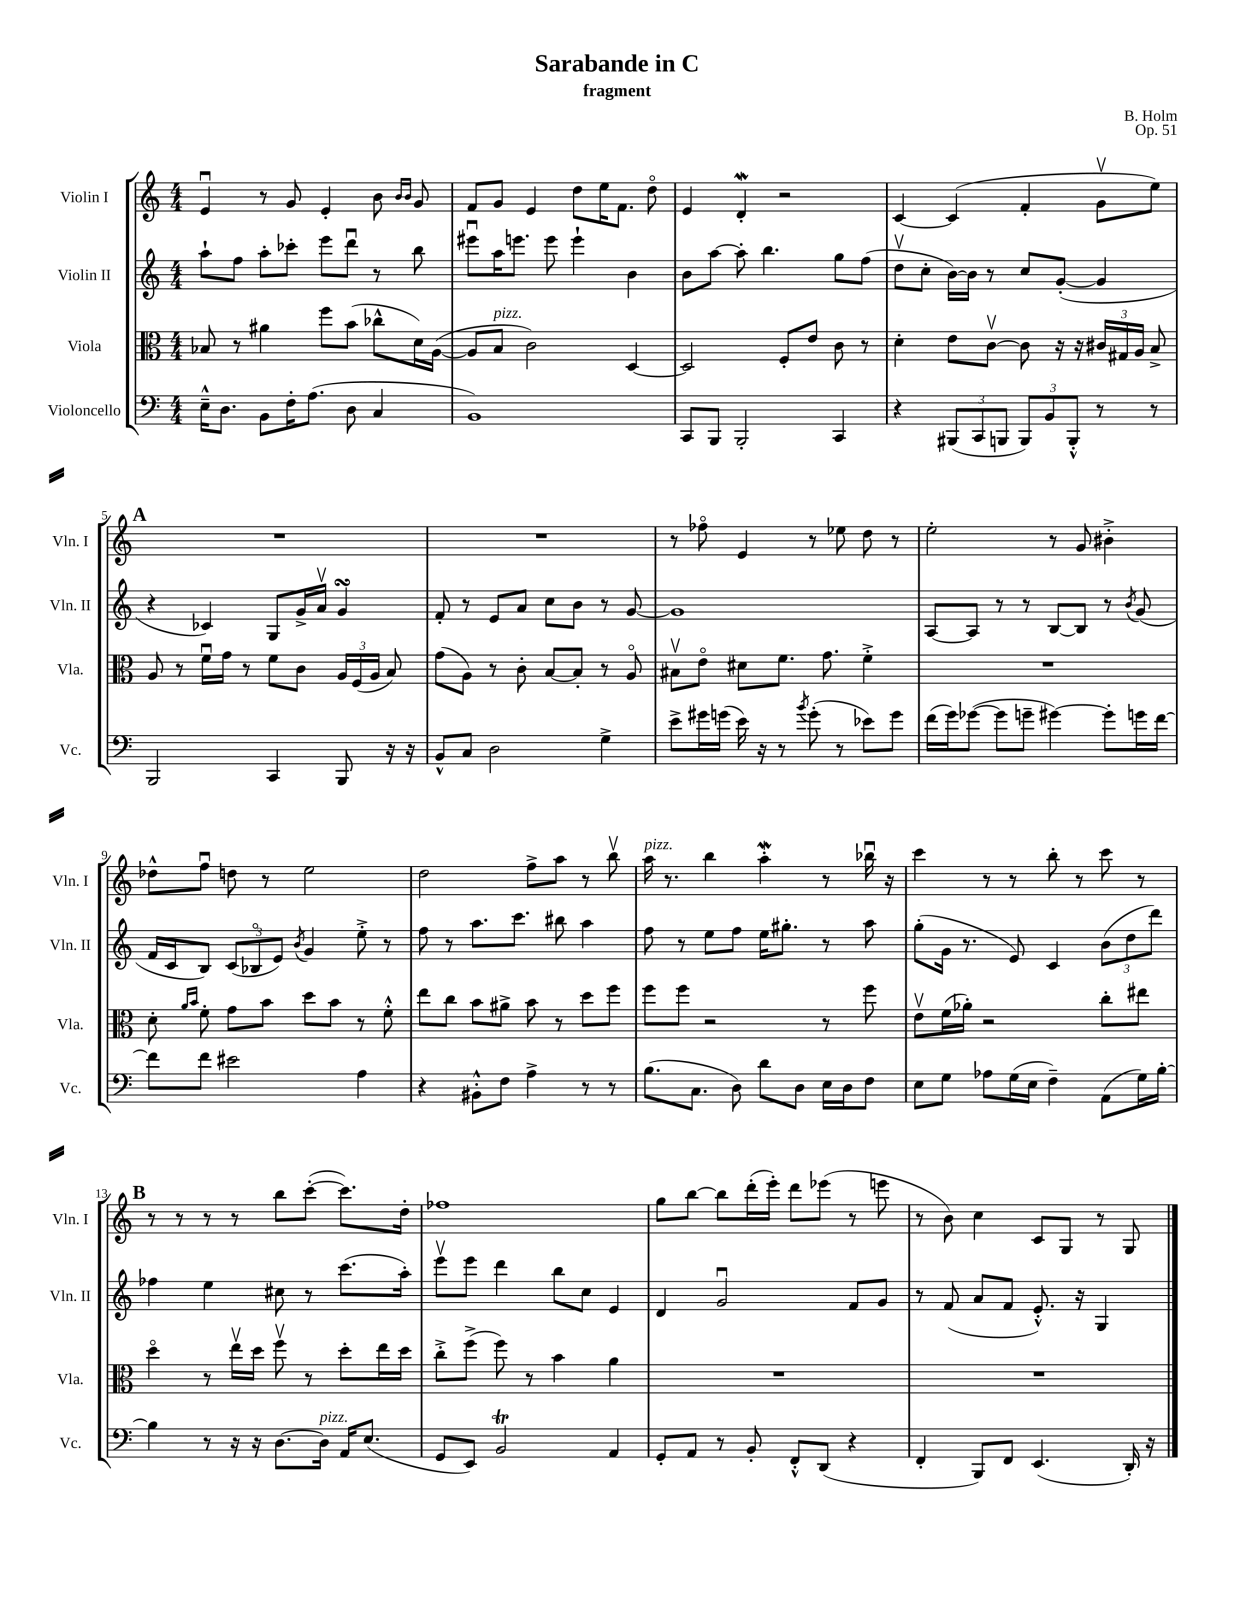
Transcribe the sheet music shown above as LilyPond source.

\header { title = "Sarabande in C" composer = "B. Holm" subtitle = "fragment" opus = "Op. 51" }
<<
\new StaffGroup <<
\new Staff = "s0" \with { instrumentName = "Violin I" shortInstrumentName = "Vln. I" } {
    \clef treble \key c \major \numericTimeSignature \time 4/4
    \autoBeamOff e'4\downbow r8 g'8 e'4-. b'8 \grace { b'16[ b'16] } g'8 |
    f'8[ g'8] e'4 d''8[ e''16 f'8.] d''8\flageolet |
    e'4 d'4-.\mordent r2 |
    c'4~ c'4( f'4-. g'8[\upbow e''8]) |
    \mark \markup { \bold "A" } R1 |
    R1 |
    r8 fes''8\flageolet e'4 r8 ees''8 d''8 r8 |
    e''2-. r8 g'8 bis'4-.-> |
    des''8[-^ f''8]\downbow d''8 r8 e''2 |
    d''2 f''8[-> a''8] r8 b''8\upbow |
    a''16^\markup { \italic "pizz." } r8. b''4 a''4-.\mordent r8 bes''16\downbow r16 |
    c'''4 r8 r8 b''8-. r8 c'''8 r8 |
    \mark \markup { \bold "B" } r8 r8 r8 r8 b''8[ c'''8]~-.( c'''8.[) d''16]-. |
    fes''1 |
    g''8[ b''8]~ b''8[ d'''16-.( e'''16]-.) d'''8[ ees'''8]( r8 e'''8 |
    r8 b'8) c''4 c'8[ g8] r8 g8 \bar "|." |
}
\new Staff = "s1" \with { instrumentName = "Violin II" shortInstrumentName = "Vln. II" } {
    \clef treble \key c \major \numericTimeSignature \time 4/4
    \autoBeamOff a''8[-! f''8] a''8[-. ces'''8]-. e'''8[ d'''8]\downbow r8 b''8 |
    eis'''8[\downbow a''16 e'''8.] e'''8 e'''4-! b'4 |
    b'8[ a''8]~ a''8-. b''4. g''8[ f''8]( |
    d''8[\upbow c''8]-. b'16[~) b'16] r8 c''8[ g'8]~-.( g'4 |
    \mark \markup { \bold "A" } r4 ces'4) g8[ g'16-> a'16]\upbow g'4\turn |
    f'8-. r8 e'8[ a'8] c''8[ b'8] r8 g'8~ |
    g'1 |
    a8[~ a8] r8 r8 b8[~ b8] r8 \acciaccatura { b'8 } g'8( |
    f'16[ c'16 b8]) \tuplet 3/2 { c'8[( bes8\flageolet e'8]) } \acciaccatura { b'8 } g'4 e''8-.-> r8 |
    f''8 r8 a''8.[ c'''8.] bis''8 a''4 |
    f''8 r8 e''8[ f''8] e''16[ gis''8.]-. r8 a''8 |
    g''8[-.( g'16] r8. e'8) c'4 \tuplet 3/2 { b'8[( d''8 d'''8]) } |
    \mark \markup { \bold "B" } fes''4 e''4 cis''8 r8 c'''8.[( a''16]-.) |
    e'''8[\upbow e'''8] d'''4 b''8[ c''8] e'4 |
    d'4 g'2\downbow f'8[ g'8] |
    r8 f'8( a'8[ f'8] e'8.-.-^) r16 g4 \bar "|." |
}
\new Staff = "s2" \with { instrumentName = "Viola" shortInstrumentName = "Vla." } {
    \clef alto \key c \major \numericTimeSignature \time 4/4
    \autoBeamOff bes8 r8 ais'4 f''8[ b'8]( ces''8[-^ d'16) a16]~( |
    a8[ b8]^\markup { \italic "pizz." } c'2) d4~ |
    d2 f8[-. e'8] c'8 r8 |
    d'4-. e'8[ c'8]~\upbow c'8 r16 r16 \tuplet 3/2 { cis'16[ gis16 a16] } b8-> |
    \mark \markup { \bold "A" } a8 r8 f'16[\downbow g'16] r8 f'8[ c'8] \tuplet 3/2 { a16[ f16( a16] } b8) |
    g'8[( a8]) r8 c'8-. b8[~ b8]-. r8 a8\flageolet |
    bis8[\upbow e'8]\flageolet dis'8[ f'8.] g'8. f'4-.-> |
    R1 |
    d'8-. \grace { a'16[ b'16] } f'8-. g'8[ b'8] d''8[ b'8] r8 f'8-.-^ |
    e''8[ c''8] b'8[ ais'8]-> b'8 r8 d''8[ f''8] |
    f''8[ f''8] r2 r8 f''8 |
    e'8[\upbow f'16( aes'16]-.) r2 c''8[-. eis''8] |
    \mark \markup { \bold "B" } d''4\flageolet r8 e''16[\upbow d''16] f''8\upbow r8 d''8[-. e''16 d''16] |
    c''8[-.-> f''8]->( f''8) r8 b'4 a'4 |
    R1 |
    R1 \bar "|." |
}
\new Staff = "s3" \with { instrumentName = "Violoncello" shortInstrumentName = "Vc." } {
    \clef bass \key c \major \numericTimeSignature \time 4/4
    \autoBeamOff e16[---^ d8.] b,8[ f16-. a8.]( d8 c4 |
    b,1) |
    c,8[ b,,8] b,,2-. c,4 |
    r4 \tuplet 3/2 { bis,,8[( c,8 b,,8] } \tuplet 3/2 { b,,8[) b,8 b,,8]-.-^ } r8 r8 |
    \mark \markup { \bold "A" } b,,2 c,4 b,,8 r16 r16 |
    b,8[-^ c8] d2 g4-> |
    e'8[-> gis'16 g'16]( e'16) r16 r8 \acciaccatura { b'8 } g'8-.( r8 ees'8[) g'8] |
    f'16[( g'16) ges'8]~( ges'8[ g'8]-- gis'4~) gis'8[-. g'16 f'16]~ |
    f'8[ f'8] eis'2 a4 |
    r4 bis,8[-.-^ f8] a4-> r8 r8 |
    b8.[( c8.] d8) d'8[ d8] e16[ d16 f8] |
    e8[ g8] aes8[ g16( e16] f4--) a,8[( g16) b16]~-. |
    \mark \markup { \bold "B" } b4 r8 r16 r16 d8.[~ d16]^\markup { \italic "pizz." } a,16[ e8.]( |
    g,8[ e,8]) b,2\trill a,4 |
    g,8[-. a,8] r8 b,8-. f,8[-.-^ d,8]( r4 |
    f,4-. b,,8[) f,8] e,4.( d,16-.) r16 \bar "|." |
}
>>
>>
